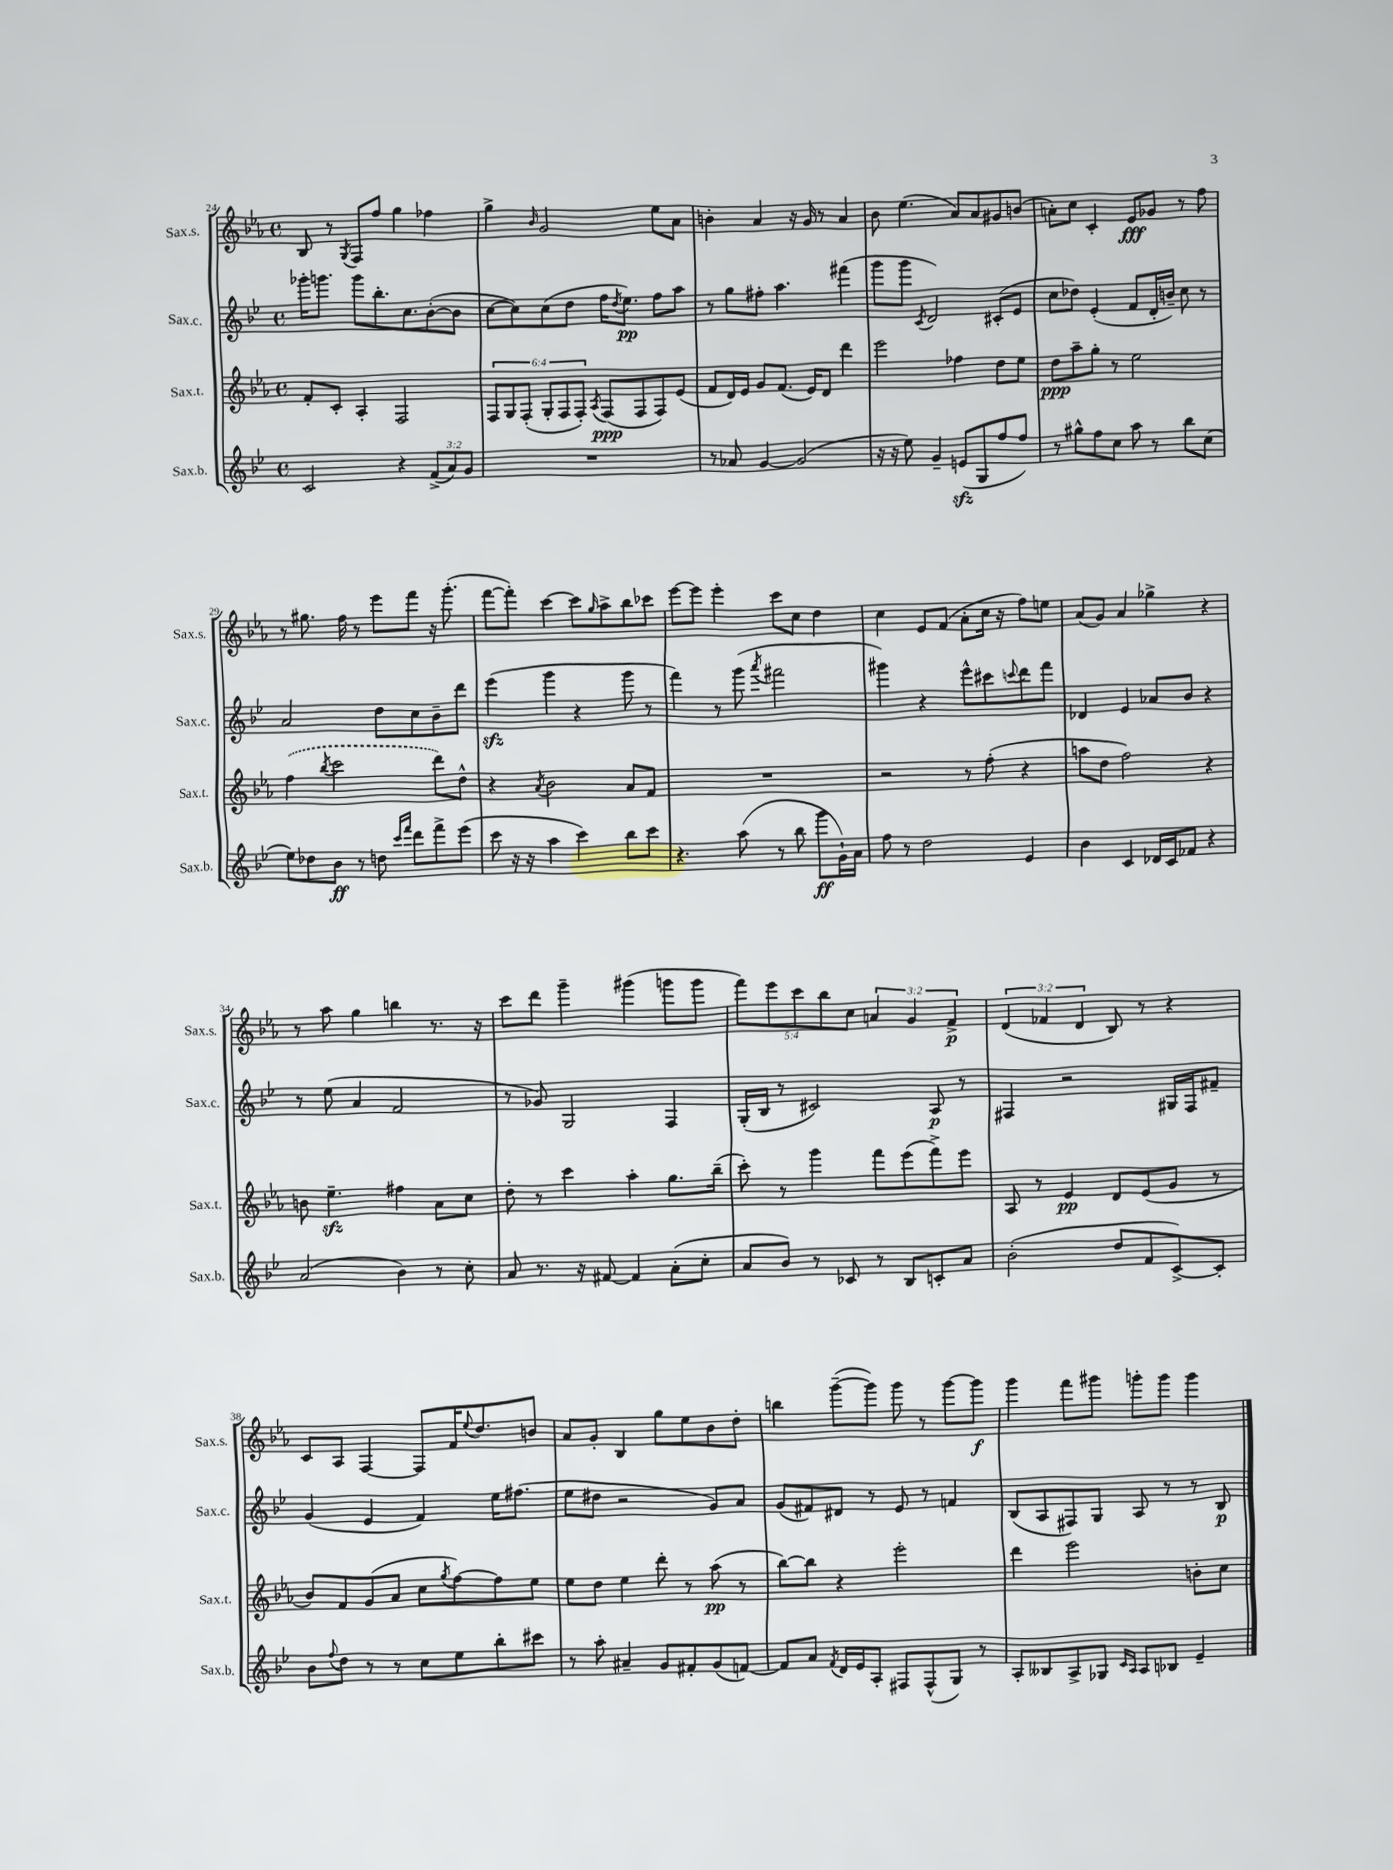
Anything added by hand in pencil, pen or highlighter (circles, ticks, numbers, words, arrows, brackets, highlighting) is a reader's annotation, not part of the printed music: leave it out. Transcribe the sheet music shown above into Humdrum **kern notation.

**kern	**kern	**kern	**kern
*staff4	*staff3	*staff2	*staff1
*clefG2	*clefG2	*clefG2	*clefG2
*k[b-e-]	*k[b-e-a-]	*k[b-e-]	*k[b-e-a-]
*M4/4	*M4/4	*M4/4	*M4/4
*met(c)	*met(c)	*met(c)	*met(c)
2c/	8f'/L	16ggg-'\LK	8B-/
.	.	8.ggg\J	.
.	8c'/J	.	8r
.	.	.	8qG/
.	4A-'/	8ggg\L	8F/L
.	.	8.bb-'\	8ff/J
4r	2F/	.	4gg\
.	.	8.cc\	.
(12f^/L	.	([8b-'\	4ff-\
12a/)	.	.	.
.	.	8b-\]J	.
12g/J	.	.	.
=	=	=	=
1r	12F/L	[8cc\L	4gg^\
.	12G/	.	.
.	.	8cc\])	.
.	(12F'/J	.	.
.	.	.	16qqb-/
.	12G'/L	(8cc\	2g/
.	12F/	.	.
.	.	8dd\J	.
.	12F'/J)	.	.
.	8qA-/	.	.
.	(8F/L	16ff\LK	.
.	.	8qdd/	.
.	.	8.ee-\J)	.
.	8F/	.	.
.	8F/)	8ff\L	8ee-\L
.	(8e-/J	8aa\J	8a-\J
=	=	=	=
8r	8f/L	8r	4b'\
8a-/	16d/L)	8gg\L	.
.	16e-/JJ	.	.
[4g/	8g/L	8ff#'\J	4a-/
.	(8.f/J	4.aa\	.
(2g/]	.	.	16r
.	16e-/LK)	.	16g/
.	8d/J	.	8r
.	4ddd\	(4fff#\	4a-/
=	=	=	=
16r	2eee-\	8ggg\L	8b-\
16r	.	.	.
8ee-\)	.	8ggg\J	(4.ee-\
.	.	8qc/	.
4g~/	.	2d/)	.
(8e/L	4ff-\	.	8a-/L)
8G/	.	.	8a-/
8ff/	8dd\L	(8c#'/L	8g#/
8ff/J)	8ee-\J	8e-/J	(8b/J
=	=	=	=
8r	8dd\L	8cc\L	8a'\L)
8gg#^^\L	8aa-~\	8dd-\J)	8cc\J
8ff\	8gg'\J	(4e-'/	4c'/
8cc\J	8r	.	.
8aa\	2ee-\	8f/L	8e-/L
8r	.	16d'/L	8g-/J
.	.	16b~/JJ)	.
8bb-\L	.	8cc\	8r
(8cc\J	.	8r	8ff\
=	=	=	=
8ee-\L)	(4ff\	2a/	8r
8dd-\	.	.	8.gg#\
.	8qbb-/	.	.
8b-\J	2ccc\	.	.
.	.	.	16ff\
8r	.	.	8r
8dd\	.	8dd\L	8eee-\L
16qqccc/LL	.	.	.
16qqfff/JJ	.	.	.
8ddd\L	.	8cc\	8fff\J
8fff^\	8ddd\L)	8b-~\	16r
.	.	.	(8.ggg'\
(8eee-\J	8dd^^\J	8ddd\J	.
=	=	=	=
8ccc\	4r	(4eee-\	[8fff\L
16r	.	.	8fff'\]J)
16r	.	.	.
.	8qa-/	.	.
4aa\	2b-\	4ggg\	[4ccc\
4ccc\)	.	4r	8ccc\]L
.	.	.	16qqgg/
.	.	.	8aa-^\
8bb-\L	8a-/L	8ggg\	8bb-\
8ccc\J	8f/J	8r	8ccc-\J
=	=	=	=
4.r	1r	4fff\)	[8eee-\L
.	.	.	8eee-\]J
.	.	8r	4eee-'\
(8aa\	.	(8ggg\	.
.	.	8qaaa/	.
8r	.	2fff#\	8ccc\L
8bb-\	.	.	8cc\J
8ggg\L	.	.	4dd\
16g`\L)	.	.	.
16a\JJ	.	.	.
=	=	=	=
8ff\	2r	4ggg#\)	4cc\
8r	.	.	.
2dd\	.	4r	8e-/L
.	.	.	(8f/J
.	8r	8eee-^^\L	8a-'\L
.	(8ff'\	8ccc#\	16cc\Jk
.	.	.	16r
.	.	8qqccc/	.
4e-/	4r	8ddd\	8ff\L)
.	.	8fff\J	8ee\J
=	=	=	=
4b-\	8aa\L	4d-/	(8a-/L
.	8dd\J	.	8g/J)
4c/	2ff\)	4e-/	4a-/
16d-/LL	.	8a-/L	4gg-^\
16c/J	.	.	.
8f-/J	.	8b-/J	.
4r	4r	4r	4r
=	=	=	=
(2a/	8b\	8r	8r
.	4.ee-~\	(8ee-\	8aa-\
.	.	4a/	4gg\
4b-\)	4ff#\	2f/	4bb\
8r	8a-\L	.	8.r
8cc'\	8cc\J	.	.
.	.	.	16r
=	=	=	=
8a/	8dd'\	8r	8ccc\L
8.r	8r	8g-/)	8ddd\J
.	4ccc\	2G/	4ggg~\
16r	.	.	.
[8f#/	.	.	.
4f#/]	4aa-'\	.	(4ggg#\
(8a'\L	8.gg\L	4F/	8ggg\L
8cc'\J	.	.	8ggg\J
.	(16bb-~\Jk	.	.
=	=	=	=
8a/L	8ccc'\)	(16G'/LL	10fff\L)
.	.	16B-/JJ	.
.	.	.	10eee-\
8b-/J)	8r	8r	.
.	.	.	10ccc\
8r	4ggg\	2c#/)	.
.	.	.	10bb-\
8c-/	.	.	.
.	.	.	10cc\J
8r	8fff\L	.	6a/
8B-/L	(8eee-\	.	.
.	.	.	6g/
8c'/	8fff^\)	8A/	.
.	.	.	6f^/
8a/J	8eee-\J	8r	.
=	=	=	=
(2b-'\	8A-/	4F#/	(6d/
.	8r	.	.
.	.	.	6f-/
.	4e-/	2r	.
.	.	.	6d/
8dd/L	8d/L	.	8B-/)
8f/	(8e-/	.	8r
[8c^/)	8g/J	16G#/LL	4r
.	.	16F#/J	.
8c'/]J	8r	8f#~/J	.
=	=	=	=
8b-\L	8b-/L)	(4g/	8c/L
8qqff/	.	.	.
8dd\J	8f/	.	8A-/J
8r	(8g/	4e-/	[4F/
8r	8a-/J	.	.
8cc\L	8cc\L	4f/)	8F/]L
.	8qgg/	.	.
8ee-\	[8ff\)	.	16f/K
.	.	.	8qqee-/
.	.	.	8.dd/
8bb-'\	8ff\]	16ee-\LK	.
.	.	(8.ff#\J	.
8ccc#\J	8ee-\J	.	8b/J
=	=	=	=
8r	8ee-\L	8ee-\L	8a-/L
8aa'\	8dd\J	8dd#\J	8g'/J
4a#~/	4ee-\	2r	4B-/
8g/L	8ddd'\	.	8gg\L
8f#'/	8r	.	8ee-\
(8g/	(8aa-\	8g/L)	8b-\
[8f/J)	8r	8a/J	8dd'\J
=	=	=	=
8f/]L	[8bb-\L)	(8g/L	4bb\
8a/J	8bb-\]J	8f#/)	.
8qf/	.	.	.
16d/LL	4r	8d#/J	([8ggg~\L
16e-/J	.	.	.
8A'/J	.	8r	8ggg\]J)
8F#/L	2eee-'\	8e-/	8ggg\
(8F#^^/	.	8r	8r
8G/J)	.	4f/	[8ggg\L
8r	.	.	8ggg\]J
=	=	=	=
8A'/L	4ddd\	(8B-/L	4ggg\
8B--/	.	8A/	.
8A^/	2eee-\	8F#/)	8fff\L
8G-/J	.	8G/J	8ggg#\J
16qqc/LL	.	.	.
16qqA/JJ	.	.	.
8A/L	.	8A/	8ggg'\L
8B-/J	.	8r	8ggg\J
4e-~/	8b'\L	8r	4ggg\
.	8cc\J	8B-/	.
==	==	==	==
*-	*-	*-	*-
